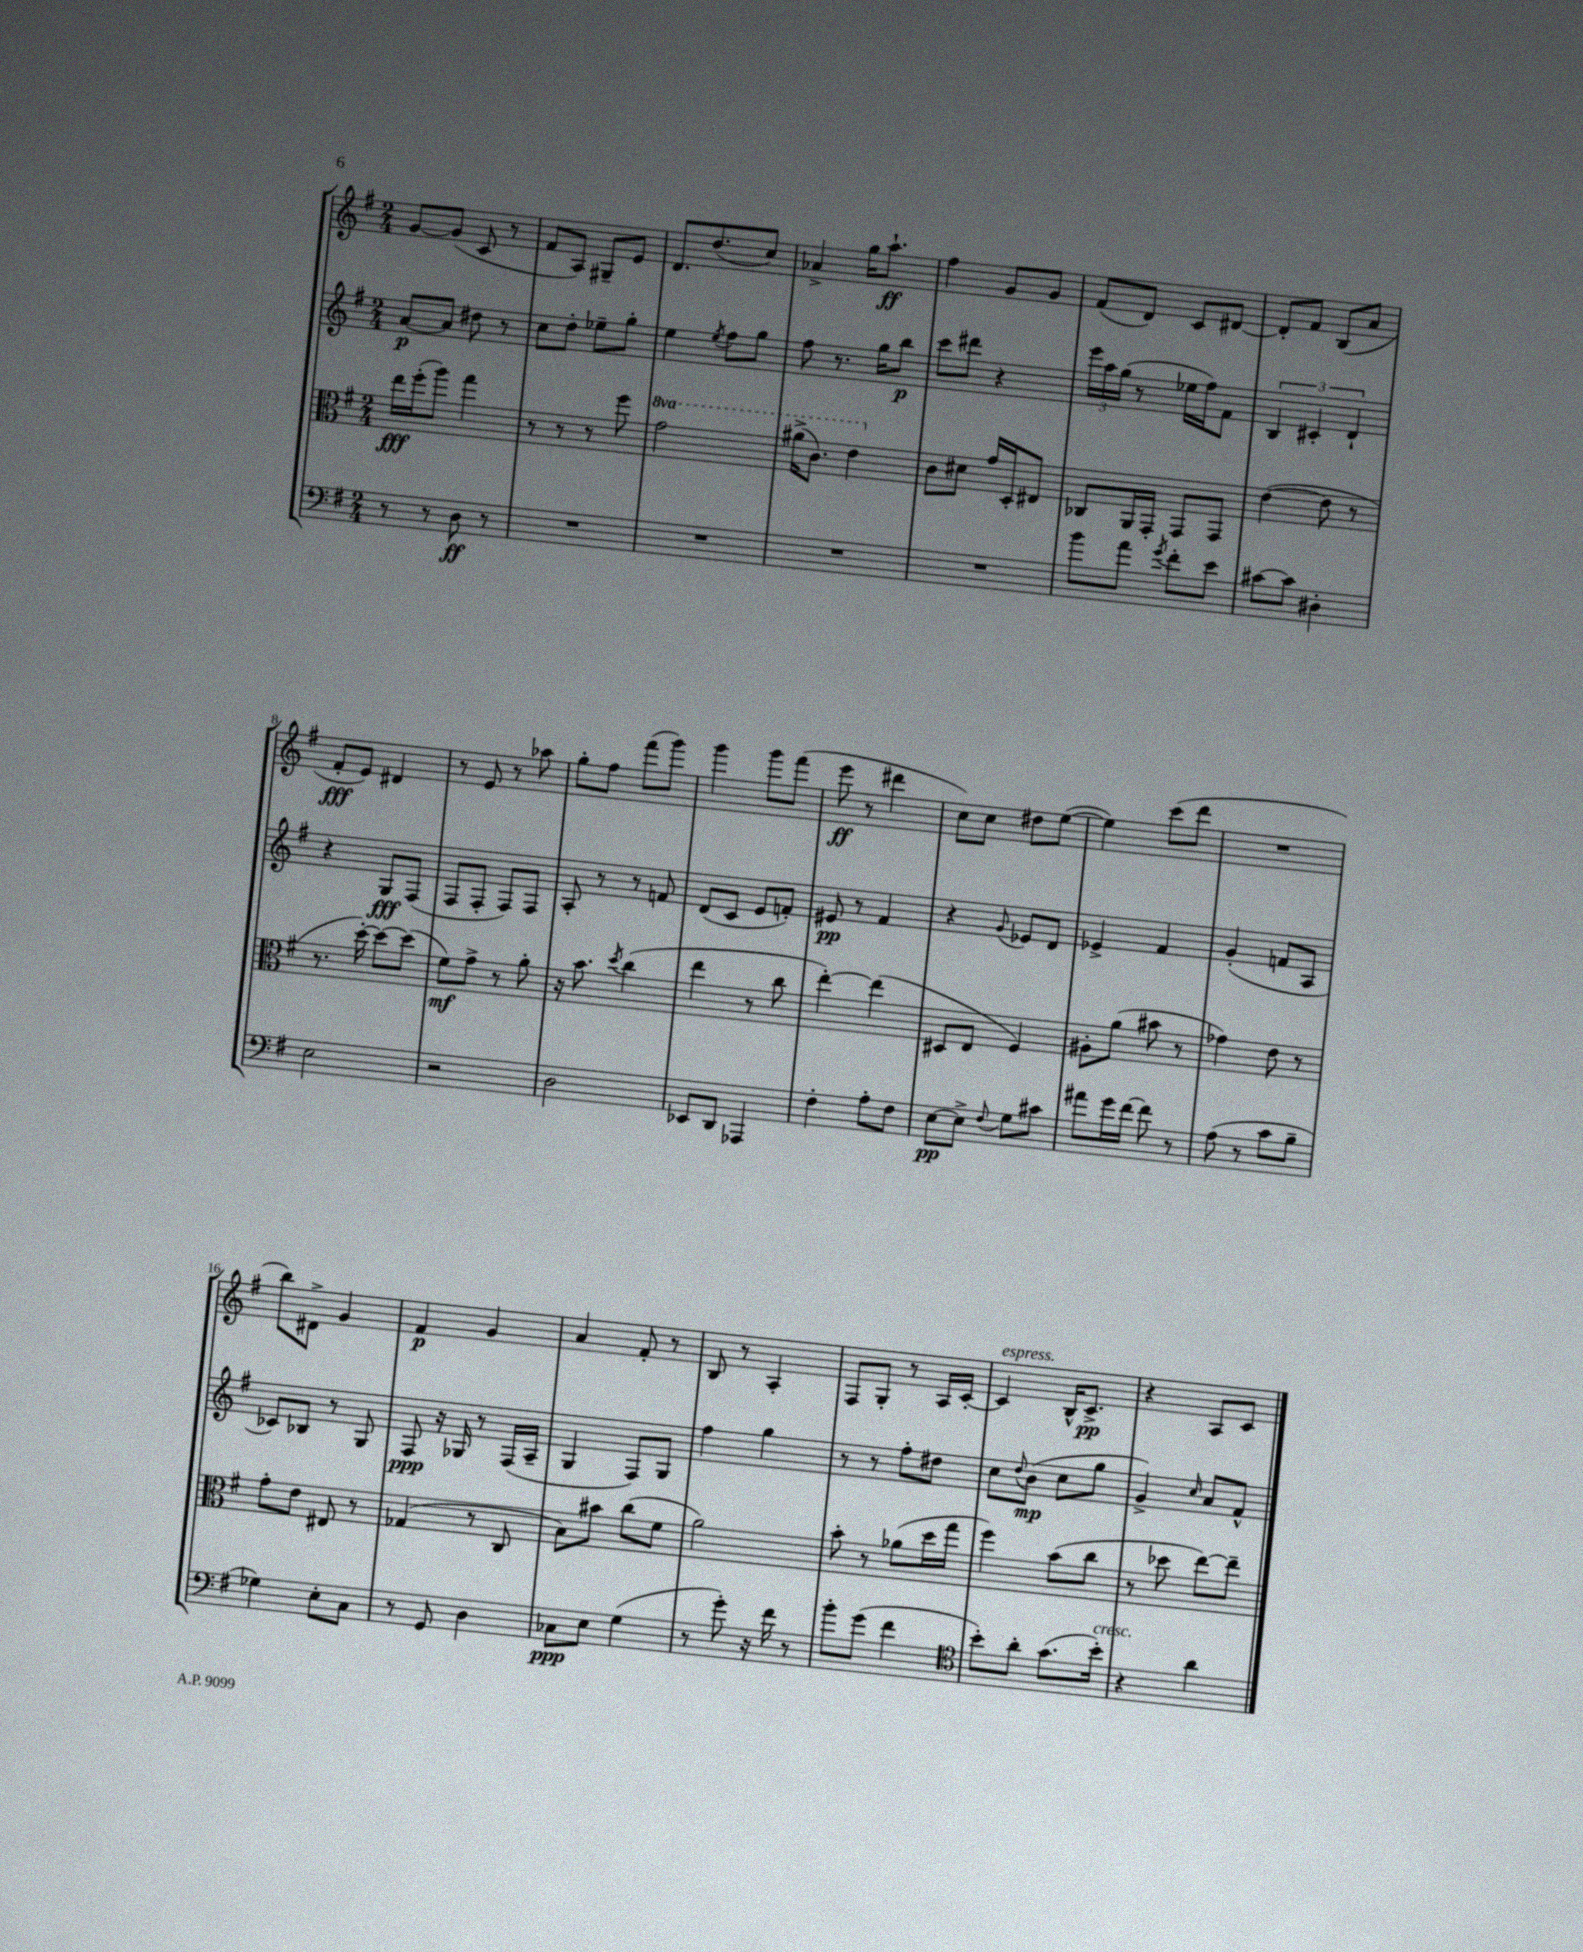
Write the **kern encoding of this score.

**kern	**kern	**kern	**kern
*staff4	*staff3	*staff2	*staff1
*clefF4	*clefC3	*clefG2	*clefG2
*k[f#]	*k[f#]	*k[f#]	*k[f#]
*M2/4	*M2/4	*M2/4	*M2/4
8r	16ee	[8a	[8g
.	(16ff#'	.	.
8r	8aa)	8a]	(8g]
8D	4gg	8dd#	8c
8r	.	8r	8r
=	=	=	=
2r	8r	8cc	8f#
.	8r	8dd'	8A)
.	8r	8ee-~	8G#~
.	8ff#	8gg'	8e
=	=	=	=
2r	2gg	4ee	8.d
.	.	.	(8.dd
.	.	8qee	.
.	.	8ff#	.
.	.	8gg	8cc)
=	=	=	=
2r	(16aa#^	8ff#	4a-^
.	8.cc)	.	.
.	.	8.r	.
.	4ee	.	16gg
.	.	16gg	8.aa`
.	.	8bb	.
=	=	=	=
2r	8c	8ccc	4ff#
.	8d#	8ddd#	.
.	16g	4r	8g
.	16D'	.	.
.	8E#	.	8g
=	=	=	=
8b	8C-	24eee	(8f#
.	.	24aa	.
.	.	(24gg	.
8a	16AA	8r	8d)
.	16GG'	.	.
8qg	.	.	.
8f#'	8GG	16ee-	8c
.	.	16ff#)	.
8e	8GG	8f#	[8d#
=	=	=	=
[8c#	([4e	6B	8d#']
8c#]	.	.	8f#
.	.	6c#'	.
4D#'	8e]	.	(8B
.	.	6d`	.
.	8r	.	8a
=	=	=	=
2E	8.r	4r	8f#'
.	.	.	8e)
.	[16dd')	.	.
.	8dd_	8G	4d#
.	(8dd]	(8F#	.
=	=	=	=
2r	8f#)	8F#	8r
.	8g^	8F#'	8e
.	8r	8F#)	8r
.	8a'	8F#	8aa-
=	=	=	=
2D	16r	8A'	8gg'
.	8.b	.	.
.	.	8r	8ff#
.	8qdd	.	.
.	(4cc	8r	(8fff#
.	.	8f	8ggg)
=	=	=	=
8EE-	4ee	(8d	4ggg
8DD	.	8c	.
4AAA-	8r	8e	8ggg
.	8cc	8f')	(8fff#
=	=	=	=
4F#'	[4ee')	8e#	8eee
.	.	8r	8r
8A'	(4ee]	4f#	4ddd#
8F#	.	.	.
=	=	=	=
[8E	8D#	4r	8cc)
8E^]	8E	.	8cc
8qqF#	.	8qqg	.
8G	4F#)	8e-	8dd#
8c#	.	8d	([8ee
=	=	=	=
8a#	8A#'	4e-^	4ee])
16g	(8a	.	.
[16f#	.	.	.
8f#]	8b#	4f#	(8ccc
8r	8r	.	8ddd
=	=	=	=
(8A	4g-)	(4g'	2r
8r	.	.	.
8c	8e	8f	.
8B~	8r	8A	.
=	=	=	=
4G-)	8g'	8c-)	8bb)
.	8e	8B-	8d#^
8E'	8E#	8r	4g
8C	8r	8G	.
=	=	=	=
8r	(4G-	8F#	4f#
8GG	.	16r	.
.	.	16G-	.
4D	8r	8r	4g
.	8C	(16F#	.
.	.	16A~	.
=	=	=	=
8C-	8B)	4G	4a
8E	8b#	.	.
(4G	(8cc	8F#)	8f#'
.	8f#	8G	8r
=	=	=	=
8r	2a)	4ff#	8B
8g')	.	.	8r
16r	.	4gg	4A'
16f#	.	.	.
8r	.	.	.
=	=	=	=
8b'	8b'	8r	8F#
(8g	8r	8r	8G'
4f#	(8a-	8ff#'	8r
.	16dd	8dd#	16A
.	16gg	.	[16c'
=	=	=	=
*clefC4	*	*	*
8b')	4ff#)	8cc	4c]
.	.	8qqdd	.
8a'	.	(8b	.
(8.g	(8b	8cc	16B^^
.	.	.	8.c^
.	8cc	8gg	.
16b')	.	.	.
=	=	=	=
4r	8r	4g^)	4r
.	8dd-	.	.
.	.	16qqcc	.
4a	[8ee)	8a	8A
.	8ee~]	8f#^^	8c
==	==	==	==
*-	*-	*-	*-
